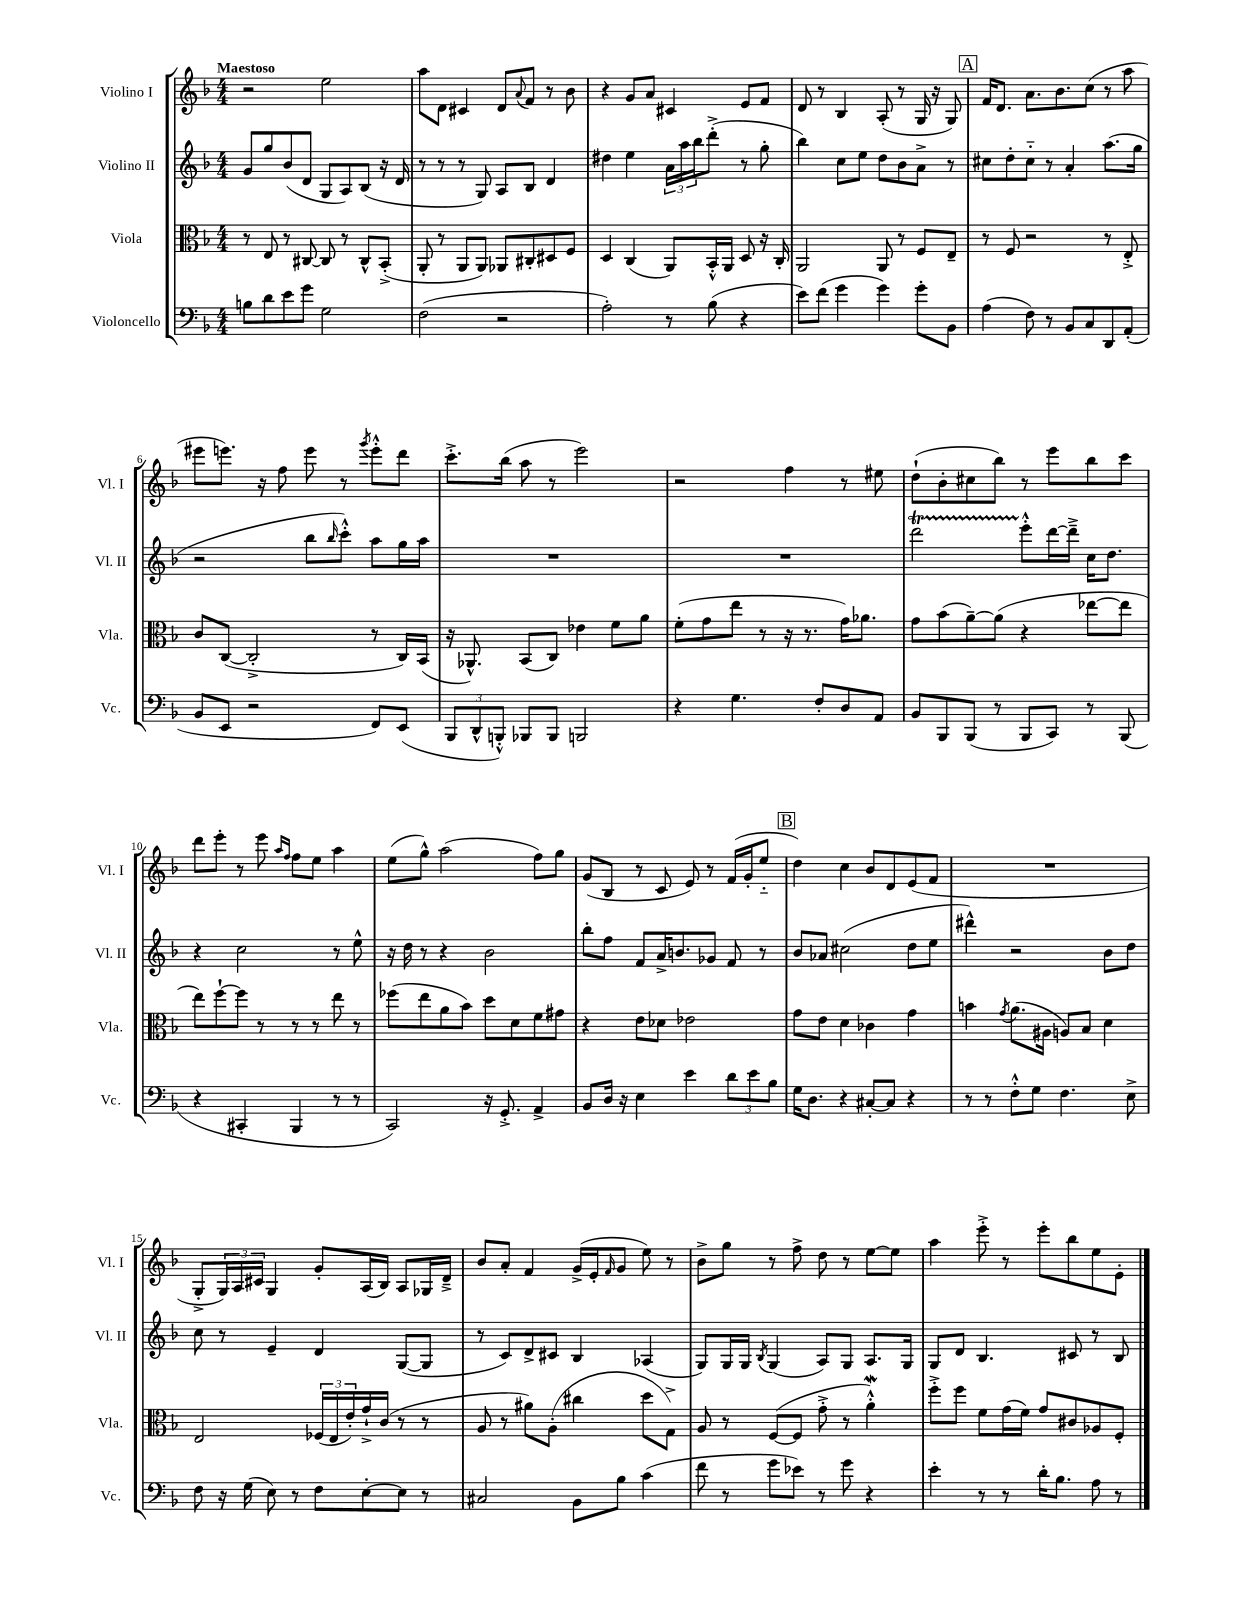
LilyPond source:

<<
\new StaffGroup <<
\new Staff = "s0" \with { instrumentName = "Violino I" shortInstrumentName = "Vl. I" } {
    \clef treble \key f \major \numericTimeSignature \time 4/4 \tempo "Maestoso"
    r2 e''2 |
    a''8 d'8 cis'4 d'8 \appoggiatura { a'8 } f'8 r8 bes'8 |
    r4 g'8 a'8 cis'4 e'8 f'8 |
    d'8 r8 bes4 a8-.( r8 g16 r16 g8) |
    \mark \markup { \box "A" } f'16 d'8. a'8. bes'8. c''8( r8 a''8 |
    eis'''8 e'''8.) r16 f''8 e'''8 r8 \acciaccatura { g'''8 } e'''8-.-^ d'''8 |
    c'''8.-.-> bes''16( a''8 r8 e'''2) |
    r2 f''4 r8 eis''8 |
    d''8-!( bes'8-. cis''8 bes''8) r8 e'''8 bes''8 c'''8 |
    d'''8 e'''8-. r8 e'''8 \grace { a''16 f''16 } f''8 e''8 a''4 |
    e''8( g''8-^) a''2( f''8) g''8 |
    g'8( bes8 r8 c'8 e'8) r8 f'16( g'16-. e''8-_ |
    \mark \markup { \box "B" } d''4) c''4 bes'8 d'8 e'8( f'8 |
    R1 |
    g8-.-> \tuplet 3/2 { g16) a16 cis'16 } g4 g'8-. a16( bes16) a8 ges16 d'16---> |
    bes'8 a'8-. f'4 g'16->( e'16-. \grace { f'16 } g'8 e''8) r8 |
    bes'8-> g''8 r8 f''8-> d''8 r8 e''8~ e''8 |
    a''4 e'''8-.-> r8 e'''8-. bes''8 e''8 e'8-. \bar "|." |
}
\new Staff = "s1" \with { instrumentName = "Violino II" shortInstrumentName = "Vl. II" } {
    \clef treble \key f \major \numericTimeSignature \time 4/4
    g'8 g''8 bes'8( d'8 g8 a8) bes8( r16 d'16 |
    r8 r8 r8 g8) a8 bes8 d'4 |
    dis''4 e''4 \tuplet 3/2 { a'16 a''16 bes''16 } d'''8-.->( r8 g''8-. |
    bes''4) c''8 e''8 d''8 bes'8 a'8-> r8 |
    \mark \markup { \box "A" } cis''8 d''8-. cis''8-_ r8 a'4-. a''8.( g''16 |
    r2 bes''8 \grace { bes''16 } c'''8-.-^) a''8 g''16 a''16 |
    R1 |
    R1 |
    d'''2\startTrillSpan e'''8-.-^\stopTrillSpan d'''16~ d'''16---> c''16 d''8. |
    r4 c''2 r8 e''8-^ |
    r16 d''16 r8 r4 bes'2 |
    bes''8-. f''8 f'8 a'16-> b'8. ges'8 f'8 r8 |
    \mark \markup { \box "B" } bes'8 aes'8 cis''2( d''8 e''8 |
    dis'''4-^) r2 bes'8 d''8 |
    c''8 r8 e'4-- d'4 g8~( g8 |
    r8 c'8) d'8-> cis'8 bes4 aes4( |
    g8) g16 g16 \acciaccatura { bes8 } g4( a8) g8 a8. g16 |
    g8 d'8 bes4. cis'8 r8 bes8 \bar "|." |
}
\new Staff = "s2" \with { instrumentName = "Viola" shortInstrumentName = "Vla." } {
    \clef alto \key f \major \numericTimeSignature \time 4/4
    r8 e8 r8 cis8~ cis8 r8 cis8-^ bes,8-.->( |
    a,8-. r8 a,8 a,8) aes,8 cis8-. dis8 f8 |
    d4 c4( a,8) bes,16-.-^ a,16 d8 r16 c16-. |
    a,2 a,8 r8 f8 e8-- |
    \mark \markup { \box "A" } r8 f8 r2 r8 e8-.-> |
    c'8 c8~( c2-.-> r8 c16) bes,16( |
    r16 aes,8.-^) bes,8( c8) ees'4 f'8 a'8 |
    f'8-.( g'8 e''8 r8 r16 r8. g'16) aes'8. |
    g'8 bes'8( a'8~--) a'8( r4 ees''8~ ees''8 |
    e''8) f''8~-! f''8 r8 r8 r8 e''8 r8 |
    fes''8( e''8 a'8 bes'8) d''8 d'8 f'8 gis'8 |
    r4 e'8 des'8 ees'2 |
    \mark \markup { \box "B" } g'8 e'8 d'4 ces'4 g'4 |
    b'4 \acciaccatura { g'8 } a'8.( ais16 a8) bes8 d'4 |
    e2 \tuplet 3/2 { fes16( e16 e'16-.) } g'16-!-> c'16( r8 r8 |
    a8 r8 ais'8) a8-.( cis''4 d''8 g8->) |
    a8 r8 f8~( f8 g'8-.-> r8 a'4-.-^\mordent) |
    f''8-.-> f''8 f'8 g'16( f'16) g'8 cis'8 aes8 f8-. \bar "|." |
}
\new Staff = "s3" \with { instrumentName = "Violoncello" shortInstrumentName = "Vc." } {
    \clef bass \key f \major \numericTimeSignature \time 4/4
    b8 d'8 e'8 g'8 g2 |
    f2( r2 |
    a2-.) r8 bes8( r4 |
    e'8) f'8( g'4 g'4) g'8-. bes,8 |
    \mark \markup { \box "A" } a4( f8) r8 bes,8 c8 d,8 a,8-.( |
    bes,8 e,8 r2 f,8) e,8( |
    \tuplet 3/2 { bes,,8 d,8-^ b,,8-.-^) } bes,,8 bes,,8 b,,2 |
    r4 g4. f8-. d8 a,8 |
    bes,8 bes,,8 bes,,8( r8 bes,,8 c,8) r8 bes,,8( |
    r4 cis,4-. bes,,4 r8 r8 |
    c,2) r16 g,8.-.-> a,4-> |
    bes,8 d16 r16 e4 e'4 \tuplet 3/2 { d'8 e'8 bes8 } |
    \mark \markup { \box "B" } g16 d8. r4 cis8~-. cis8 r4 |
    r8 r8 f8-.-^ g8 f4. e8-> |
    f8 r16 g16( e8) r8 f8 e8~-. e8 r8 |
    cis2 bes,8 bes8 c'4( |
    f'8 r8 g'8 ees'8) r8 g'8 r4 |
    e'4-. r8 r8 d'16-. bes8. a8 r8 \bar "|." |
}
>>
>>
